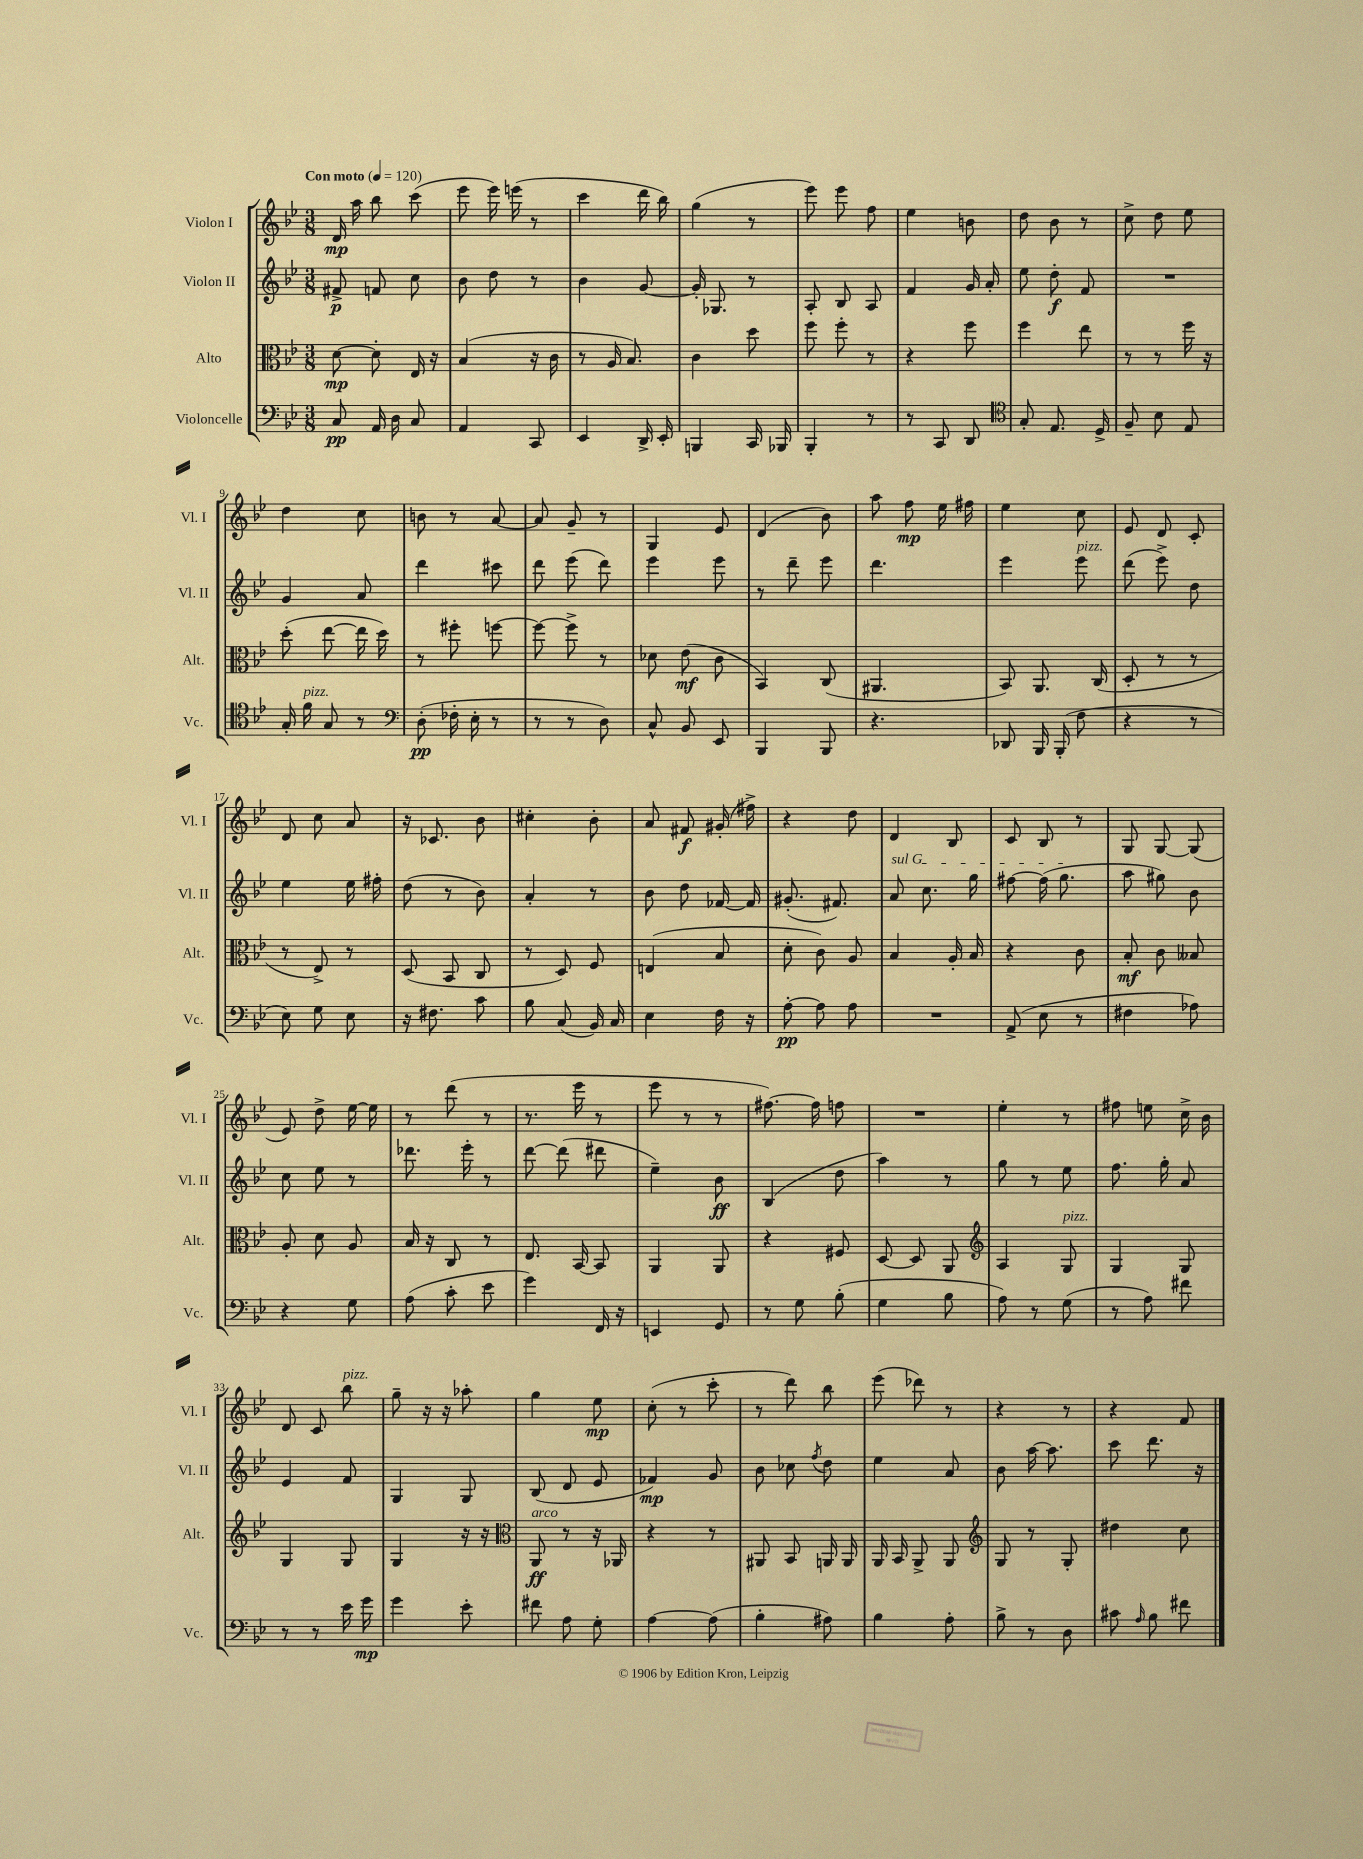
<<
\new StaffGroup <<
\new Staff = "s0" \with { instrumentName = "Violon I" shortInstrumentName = "Vl. I" } {
    \clef treble \key bes \major \numericTimeSignature \time 3/8 \tempo "Con moto" 4 = 120
    \autoBeamOff d'16\mp a''16 bes''8 c'''8( |
    ees'''8 ees'''16) e'''16( r8 |
    c'''4 d'''16 bes''16) |
    g''4( r8 |
    ees'''8) ees'''8 f''8 |
    ees''4 b'8 |
    d''8 bes'8 r8 |
    c''8-> d''8 ees''8 |
    d''4 c''8 |
    b'8 r8 a'8~ |
    a'8 g'8-- r8 |
    g4 ees'8 |
    d'4( bes'8) |
    a''8 f''8\mp ees''16 fis''16 |
    ees''4 c''8 |
    ees'8 d'8 c'8-. |
    d'8 c''8 a'8 |
    r16 ces'8. bes'8 |
    cis''4-. bes'8-. |
    a'8 fis'8\f gis'16-.( fis''16->) |
    r4 d''8 |
    d'4 bes8 |
    c'8 bes8 r8 |
    g8 g8~ g8( |
    ees'8) d''8-> ees''16~ ees''16 |
    r8 d'''8( r8 |
    r8. ees'''16 r8 |
    ees'''8 r8 r8 |
    fis''8.~) fis''16 f''8 |
    R4. |
    ees''4-. r8 |
    fis''8 e''8 c''16-> bes'16 |
    d'8 c'8 bes''8^\markup { \italic "pizz." } |
    g''8-- r16 r16 aes''8-. |
    g''4 ees''8\mp |
    c''8-.( r8 c'''8-. |
    r8 d'''8) bes''8 |
    ees'''8( des'''8) r8 |
    r4 r8 |
    r4 f'8 \bar "|." |
}
\new Staff = "s1" \with { instrumentName = "Violon II" shortInstrumentName = "Vl. II" } {
    \clef treble \key bes \major \numericTimeSignature \time 3/8
    \autoBeamOff fis'8->\p f'8 c''8 |
    bes'8 d''8 r8 |
    bes'4 g'8~ |
    g'16-. ges8. r8 |
    a8-. bes8 a8 |
    f'4 g'16 a'16-. |
    ees''8 d''8-.\f f'8 |
    R4. |
    g'4 a'8 |
    d'''4 cis'''8 |
    d'''8 ees'''8( d'''8) |
    ees'''4 ees'''8 |
    r8 d'''8-- ees'''8 |
    d'''4. |
    ees'''4 ees'''8^\markup { \italic "pizz." } |
    d'''8( ees'''8->) d''8 |
    ees''4 ees''16 fis''16-. |
    d''8( r8 bes'8) |
    a'4-. r8 |
    bes'8 d''8 fes'16~ fes'16 |
    gis'8.-.( fis'8.) |
    \once \override TextSpanner.bound-details.left.text = \markup { \italic "sul G" } a'8\startTextSpan c''8. g''16 |
    fis''8~ fis''16( g''8.\stopTextSpan |
    a''8 gis''8) bes'8 |
    c''8 ees''8 r8 |
    des'''8. ees'''16-. r8 |
    d'''8~ d'''8( dis'''8 |
    ees''4--) bes'8\ff |
    bes4( d''8 |
    a''4) r8 |
    g''8 r8 ees''8 |
    f''8. g''16-. a'8 |
    ees'4 f'8 |
    g4 g8 |
    bes8( d'8 ees'8 |
    fes'4\mp) g'8 |
    bes'8 ces''8 \acciaccatura { f''8 } d''8 |
    ees''4 a'8 |
    bes'8 a''16~ a''8. |
    c'''8 d'''8. r16 \bar "|." |
}
\new Staff = "s2" \with { instrumentName = "Alto" shortInstrumentName = "Alt." } {
    \clef alto \key bes \major \numericTimeSignature \time 3/8
    \autoBeamOff d'8~\mp d'8-. ees16 r16 |
    bes4( r16 c'16 |
    r8 a16 bes8.) |
    c'4 d''8 |
    f''8 f''8-. r8 |
    r4 f''8 |
    f''4 ees''8 |
    r8 r8 f''16 r16 |
    d''8-.( ees''8~ ees''16 d''16) |
    r8 fis''8-. f''8~ |
    f''8~ f''8-> r8 |
    des'8 ees'8\mf( c'8 |
    bes,4) c8( |
    ais,4. |
    bes,8) a,8. c16( |
    d8-. r8 r8 |
    r8 ees8->) r8 |
    d8( bes,8 c8 |
    r8 d8) f8 |
    e4( bes8 |
    d'8-. c'8) a8 |
    bes4 a16-. bes16 |
    r4 c'8 |
    bes8-.\mf c'8 beses8 |
    a8-. d'8 a8 |
    bes16 r16 c8 r8 |
    ees8. bes,16~ bes,8 |
    a,4 a,8 |
    r4 fis8 |
    d8~ d8 a,8 |
    \clef treble a4 g8^\markup { \italic "pizz." } |
    g4 g8 |
    g4 g8 |
    g4 r16 r16 |
    \clef alto a,8\ff^\markup { \italic "arco" } r8 r16 aes,16 |
    r4 r8 |
    ais,8 bes,8 a,16 a,16 |
    a,16 bes,16 a,8-> a,8 |
    \clef treble g8 r8 g8-. |
    dis''4 c''8 \bar "|." |
}
\new Staff = "s3" \with { instrumentName = "Violoncelle" shortInstrumentName = "Vc." } {
    \clef bass \key bes \major \numericTimeSignature \time 3/8
    \autoBeamOff c8\pp a,16 d16 c8 |
    a,4 c,8 |
    ees,4 d,16-> ees,16-. |
    b,,4 c,16 bes,,16 |
    bes,,4-. r8 |
    r8 c,8 d,8 |
    \clef tenor g8-. ees8. d16-> |
    f8-- bes8 ees8 |
    g16-. f'16^\markup { \italic "pizz." } g8 r8 |
    \clef bass d8-.\pp( fes16-. ees16-. r8 |
    r8 r8 d8) |
    c8-^ bes,8 ees,8 |
    bes,,4 bes,,8 |
    r4. |
    des,8 bes,,16 bes,,16-.( f8 |
    r4 r8 |
    ees8) g8 ees8 |
    r16 fis8. c'8 |
    bes8 c8( bes,16) c16 |
    ees4 f16 r16 |
    a8~-.\pp a8 a8 |
    R4. |
    a,8->( ees8 r8 |
    fis4 aes8) |
    r4 g8 |
    a8( c'8-. ees'8 |
    g'4) f,16 r16 |
    e,4 g,8 |
    r8 g8 bes8-.( |
    g4 bes8 |
    a8) r8 g8( |
    r8 a8) fis'8 |
    r8 r8 ees'16 g'16\mp |
    g'4 ees'8-. |
    fis'8 a8 g8-. |
    a4~ a8( |
    bes4-. ais8) |
    bes4 a8-. |
    bes8-> r8 d8 |
    cis'8 \grace { a16 } bes8 fis'8 \bar "|." |
}
>>
>>
